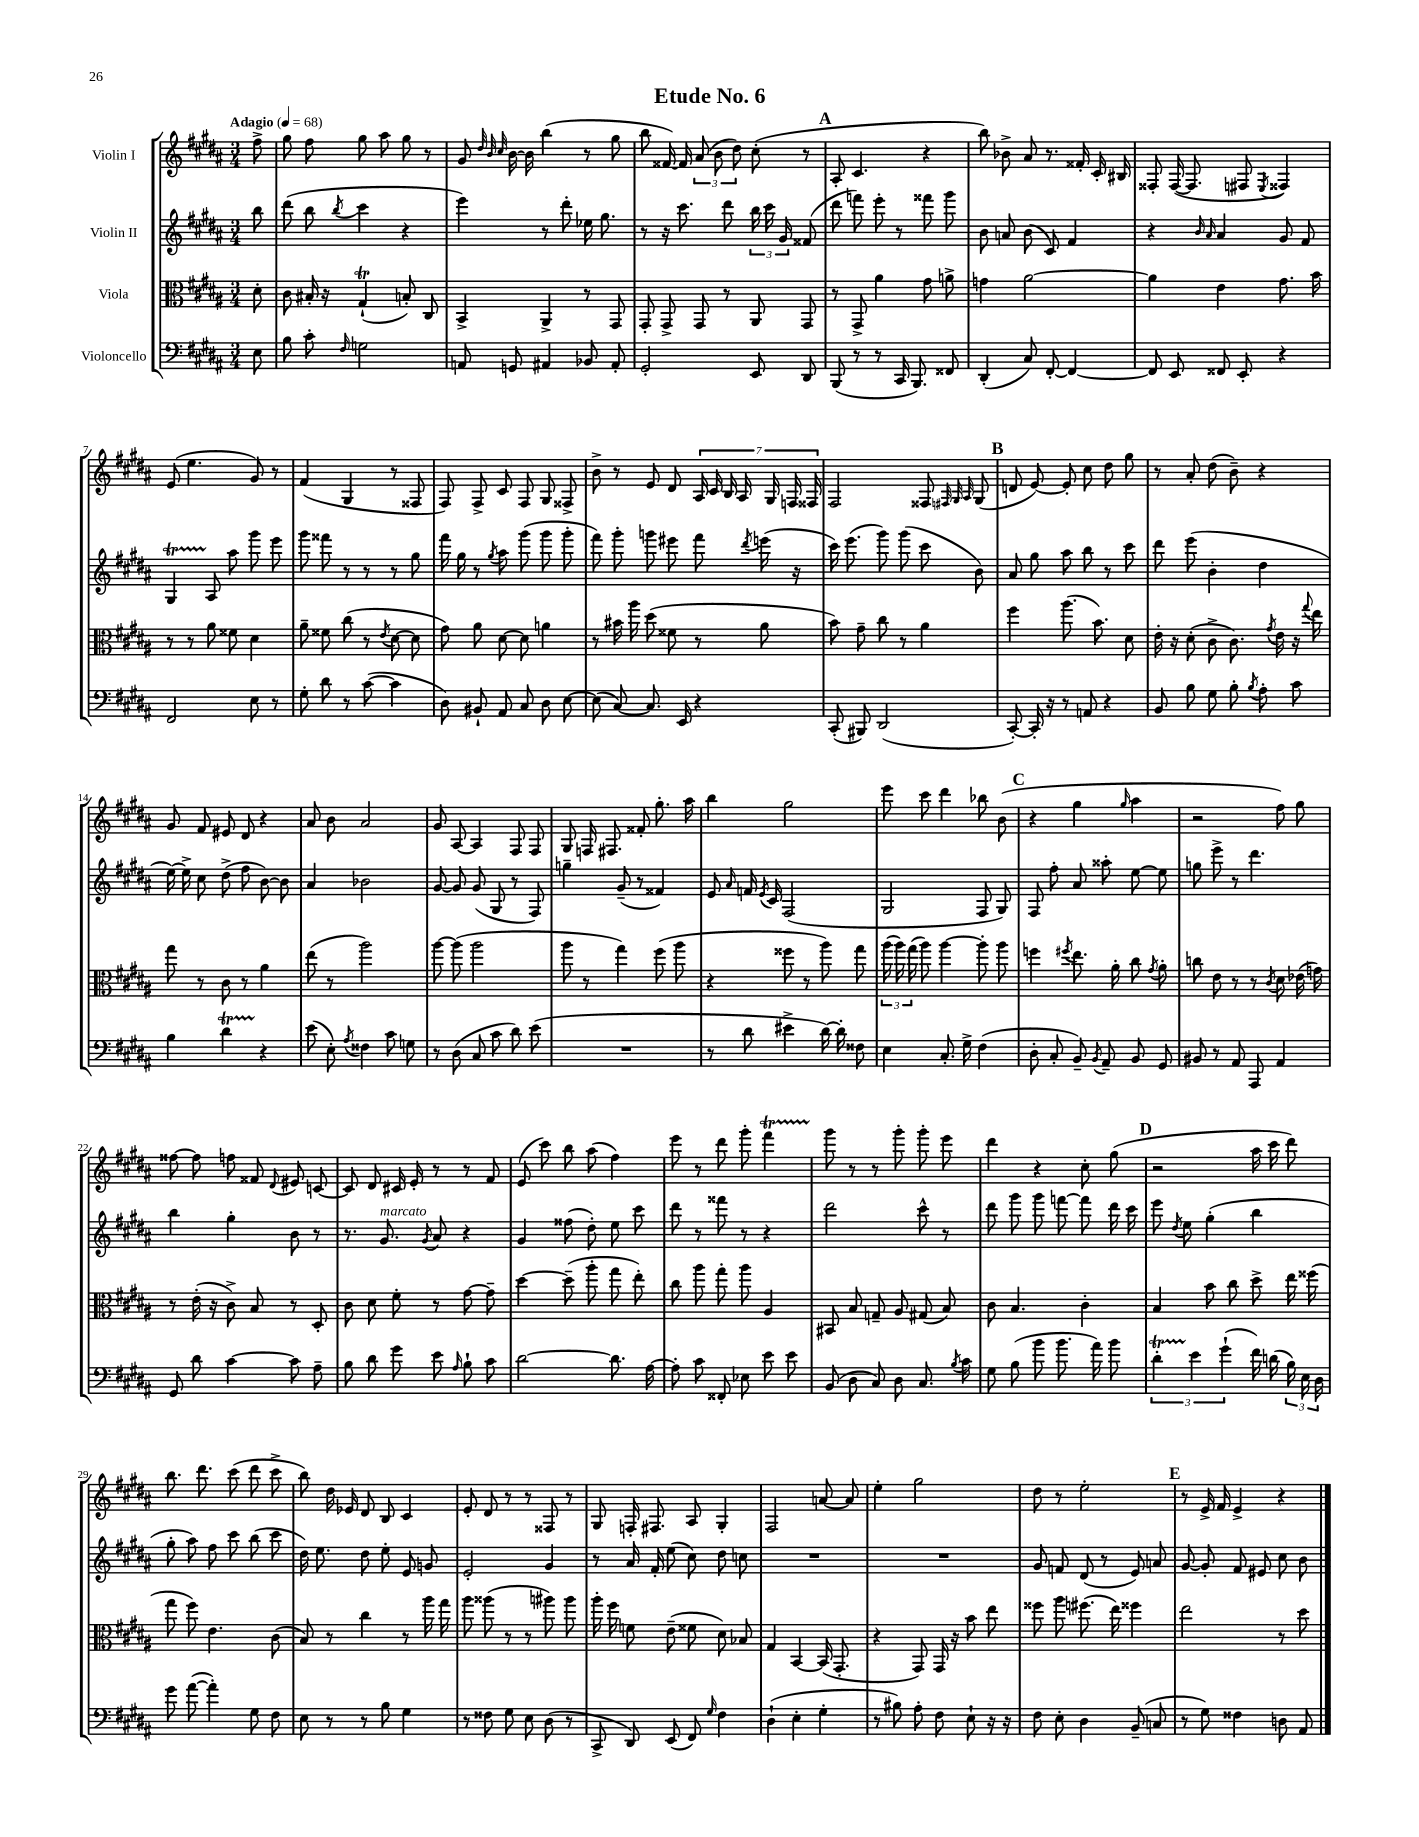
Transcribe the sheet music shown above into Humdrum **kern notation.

**kern	**kern	**kern	**kern
*staff4	*staff3	*staff2	*staff1
*clefF4	*clefC3	*clefG2	*clefG2
*k[f#c#g#d#a#]	*k[f#c#g#d#a#]	*k[f#c#g#d#a#]	*k[f#c#g#d#a#]
*M3/4	*M3/4	*M3/4	*M3/4
*MM68	*MM68	*MM68	*MM68
8E\	8d#'\	8bb\	8ff#^\
=	=	=	=
8B\	8c#\	(8ddd#\	8gg#\
8c#'\	16B#'/	8bb\	8ff#\
.	16r	.	.
16qqF#/	.	8qbb/	.
2G\	(4G#`/	4ccc#\	8gg#\
.	.	.	8aa#\
.	8B'/)	4r	8gg#\
.	8C#/	.	8r
=	=	=	=
8AA/	4BB^/	4eee\)	8g#/
.	.	.	32qqdd#/
.	.	.	32qqb/
.	.	.	32qqcc#/
8GG/	.	.	[16b\
.	.	.	16b\]
4AA#/	4AA#^/	8r	(4bb\
.	.	8ddd#'\	.
8BB-/	8r	16ee-\	8r
.	.	8.gg#\	.
8AA#'/	8GG#/	.	8gg#\
=	=	=	=
2GG#'/	8GG#'/	8r	8bb\
.	8GG#^/	16r	[16f##/)
.	.	8.ccc#\	16f##/]
.	8GG#/	.	(12a#/
.	.	.	12b\
.	8r	8ddd#\	.
.	.	.	12dd#\)
8EE/	8AA#/	24bb\	(8cc#'\
.	.	24ccc#\	.
.	.	24g#/	.
8DD#/	8GG#/	(8f##/	8r
=	=	=	=
(8BBB/	8r	8ddd#\	8A#'/
8r	8GG#^/	8fff\)	4.c#/
8r	4a#\	8eee'\	.
16CC#/	.	8r	.
8.BBB/)	.	.	.
.	8g#\	8fff##\	4r
8FF##/	8a^\	8ggg#\	.
=	=	=	=
(4DD#'/	4g\	8b\	8bb\)
.	.	8a/	8b-^\
8C#/)	[2a#\	(8b\	8a#/
[8FF#'/	.	8c#/)	8.r
4FF#/_	.	4f#/	.
.	.	.	16f##'/
.	.	.	16c#'/
.	.	.	16B#/
=	=	=	=
8FF#/]	4a#\]	4r	8F##'/
8EE/	.	.	([16F##/
.	.	.	8.F##/]
.	.	16qqb/	.
.	.	16qqa#/	.
8FF##/	4e\	4a#/	.
8EE'/	.	.	8F#/
.	.	.	8qE/
4r	8.g#\	8g#/	4F##/)
.	.	8f#/	.
.	16b\	.	.
=	=	=	=
2FF#/	8r	4G#/	(8e/
.	8r	.	4.ee\
.	8a#\	8A#/	.
.	8f##\	8aa#\	.
8E\	4d#\	8ggg#\	8g#/)
8r	.	8eee\	8r
=	=	=	=
8G#'\	8a#~\	8ggg#\	(4f#/
8d#\	8f##\	8fff##\	.
8r	(8cc#\	8r	4G#/
([8c#\	8r	8r	.
.	8qe/	.	.
4c#\]	[8d#\	8r	8r
.	8d#\]	8gg#\	8F##/
=	=	=	=
8D#\)	8g#\)	16fff#\	8F#/)
.	.	16gg#\	.
8BB#`/	8a#\	8r	8F#^/
.	.	8qgg#/	.
8AA#/	[8d#\	8aa#\	8c#/
8C#/	8d#\]	(8ggg#\	8F#/
8D#\	4a\	8ggg#\	8G#/
[8E\	.	8ggg#'\	8F##^/
=	=	=	=
(8E\]	8r	8fff#\)	8b^\
[8C#/)	16b#\	8ggg#'\	8r
.	16aa#\	.	.
8.C#/]	(8dd#\	8ggg\	8e/
.	8f##\	8eee#\	8d#/
16EE/	.	.	.
4r	8r	8fff#\	28A#/
.	.	.	28c#/
.	.	.	28B/
.	.	.	28A#/
.	.	8qddd#/	.
.	8a#\	(16eee\	.
.	.	.	28G#/
.	.	.	28F/
.	.	16r	.
.	.	.	28F##/
=	=	=	=
(8CC#'/	8b\)	16ccc#\)	2F#/
.	.	(8.eee\	.
8BBB#/)	8g#~\	.	.
(2DD#/	8cc#\	8ggg#\)	.
.	8r	(8ggg#\	.
.	4a#\	8ccc#\	8F##/
.	.	.	32qqF#/
.	.	.	32qqG#/
.	.	.	32qqA#/
.	.	8b\)	(8G#/
=	=	=	=
[8CC#'/)	4ff#\	8a#/	8d/
16CC#'/]	.	8gg#\	[8e/)
16r	.	.	.
8r	(8.aa#\	8aa#\	8e'/]
8AA/	.	8bb\	8cc#\
.	8.b\)	.	.
4r	.	8r	8dd#\
.	8d#\	8ccc#\	8gg#\
=	=	=	=
8BB/	16e'\	8ddd#\	8r
.	16r	.	.
8B\	(8d#'\	(8eee\	8a#'/
8G#\	8c#^\	4b'\	(8dd#\
8B'\	8.c#\)	.	8b~\)
8qB/	.	.	.
8A#'\	.	4dd#\	4r
.	8qg#/	.	.
.	16e\	.	.
8c#\	16r	.	.
.	8qqgg#/	.	.
.	16ee\	.	.
=	=	=	=
4B\	8gg#\	[16ee\)	8g#/
.	.	16ee^\]	.
.	8r	8cc#\	8f#/
4d#\	8c#\	(8dd#^\	8e#/
.	8r	8ff#\	8d#/
4r	4a#\	[8b\)	4r
.	.	8b\]	.
=	=	=	=
(8e\	(8ee\	4a#/	8a#/
8E'\)	8r	.	8b\
8qA#/	.	.	.
4F##\	2aa#\)	2b-\	2a#/
8c#\	.	.	.
8G\	.	.	.
=	=	=	=
8r	[8aa#\	[8g#/	8g#/
(8D#\	(8aa#\]	8g#/]	[8A#/
8C#/	2aa#\	(8g#/	4A#/]
8c#\	.	8G#/	.
8d#\)	.	8r	8F#/
(8e\	.	8F#/)	8F#/
=	=	=	=
2.r	8aa#\	4gg~\	8G#/
.	8r	.	16F/
.	.	.	8.F#/
.	4gg#\)	(8g#~/	.
.	.	8r	8f##'/
.	(8ff#\	4f##/)	8.gg#'\
.	8aa#\	.	.
.	.	.	16aa#\
=	=	=	=
8r	4r	8e/	4bb\
.	.	16qqa#/	.
8d#\	.	16f/	.
.	.	8qe/	.
.	.	16c#/	.
4e#^\	8ff##\	(2F#/	2gg#\
.	8r	.	.
[16d#\)	8aa#\)	.	.
16d#'\]	.	.	.
8F##\	8gg#\	.	.
=	=	=	=
4E\	(24aa#\	2G#/	8eee\
.	24aa#\)	.	.
.	(24gg#\	.	.
.	8aa#\)	.	8ccc#\
8.C#'/	[4aa#\	.	4ddd#\
16G#^\	.	.	.
(4F#\	8aa#'\]	8F#/	8bb-\
.	8aa#\	8G#/)	(8b\
=	=	=	=
8D#'\	4ff\	8F#/	4r
8C#'/	.	8ff#'\	.
.	8qff#/	.	.
8BB~/)	8.ee\	8a#/	4gg#\
8qBB/	.	.	.
8AA#~/	.	8aa##'\	.
.	16a#'\	.	.
.	.	.	16qqgg#/
8BB/	8cc#\	[8ee\	4aa#\
.	8qg#/	.	.
8GG#/	8a#'\	8ee\]	.
=	=	=	=
8BB#/	8cc\	8gg\	2r
8r	8e\	8eee^\	.
8AA#/	8r	8r	.
8AAA#/	8r	4.ddd#\	.
.	8qc#/	.	.
4AA#/	8d#\	.	8ff#\)
.	(16e-\	.	8gg#\
.	16g\)	.	.
=	=	=	=
8GG#/	8r	4bb\	[8ff##\
8d#\	(16e'\	.	8ff##\]
.	16r	.	.
[4c#\	8c#^\)	4gg#'\	8ff\
.	8B/	.	8f##/
.	.	.	8qqd#/
8c#\]	8r	8b\	8e#/
8A#~\	8D#'/	8r	[8c/
=	=	=	=
8B\	8c#\	8.r	8c/]
8d#\	8d#\	.	8d#/
.	.	8.g#/	.
8g#\	8f#'\	.	16c#/
.	.	.	16e'/
.	.	8qg#/	.
8e\	8r	8a#/	8r
16qqA#/	.	.	.
8B`\	[8g#\	4r	8r
8c#\	8g#~\]	.	8f#/
=	=	=	=
[2d#\	[4dd#\	4g#/	(8e/
.	.	.	8ccc#\)
.	(8dd#~\]	(8ff##\	8bb\
.	8aa#'\	8dd#'\)	(8aa#\
8.d#\]	8gg#\	8ee\	4ff#\)
.	8ee'\)	8ccc#\	.
[16A#\	.	.	.
=	=	=	=
8A#'\]	8cc#\	8ddd#\	8eee\
8c#\	8aa#\	8r	8r
8FF##'/	8gg#'\	8fff##\	8ddd#\
8E-\	8aa#\	8r	8ggg#'\
8e\	4A#/	4r	4fff#\
8e\	.	.	.
=	=	=	=
(8BB/	8BB#/	2ddd#\	8ggg#\
8D#\	8B/	.	8r
8C#/)	8G~/	.	8r
8D#\	8A#/	.	8ggg#'\
8.C#/	(8G#/	8ccc#^^\	8ggg#'\
.	8B/)	8r	8eee\
8qB/	.	.	.
16c#\	.	.	.
=	=	=	=
8G#\	8c#\	8ddd#\	4ddd#\
(8B\	4.B/	8ggg#\	.
8b\	.	8ggg#\	4r
8.b\	.	[8fff\	.
.	4c#'\	8fff\]	8cc#'\
16a#\)	.	.	.
8b\	.	16ddd#\	(8gg#\
.	.	16ccc#\	.
=	=	=	=
6d#'\	4B/	8eee\	2r
.	.	8qdd#/	.
.	.	8ee\	.
6e\	.	.	.
.	8b\	(4gg#'\	.
(6g#`\	.	.	.
.	8cc#\	.	.
16f#\)	8dd#^\	4bb\	16aa#\
(16d\	.	.	16ccc#\
24B\)	16ee\	.	8ddd#\)
24E\	.	.	.
.	(16ff##\	.	.
24D#\	.	.	.
=	=	=	=
8g#\	8gg#\	8gg#'\	8.bb\
([8a#\	8ff#\)	8aa#\)	.
.	.	.	8.ddd#\
4a#'\])	4.e\	8ff#\	.
.	.	8ccc#\	(8ccc#\
8G#\	.	(8bb\	8ddd#\
8F#\	(8c#\	8ccc#\	8ccc#^\
=	=	=	=
8E\	8B/)	16dd#\)	8bb\)
.	.	8.ee\	.
8r	8r	.	16dd#\
.	.	.	16e-/
8r	4cc#\	8dd#\	8d#/
8B\	.	8ee'\	8B/
4G#\	8r	8e/	4c#/
.	16aa#\	8g/	.
.	16gg#\	.	.
=	=	=	=
8r	8aa#\	2e'/	8e'/
8F##\	(8aa##\	.	8d#/
8G#\	8r	.	8r
8E\	8r	.	8r
(8D#\	8aa#\)	4g#/	8F##/
8r	8aa#\	.	8r
=	=	=	=
8CC#^/	16aa#'\	8r	8G#/
.	16ff#\	.	.
8DD#/)	8f\	16a#/	16F'/
.	.	16f#'/	8.F#/
(8EE/	(8e~\	(8ee\	.
8FF#/)	8f##\	8cc#\)	8A#/
16qqG#/	.	.	.
4F#\	8d#\)	8dd#\	4G#'/
.	8B-/	8cc\	.
=	=	=	=
(4D#`\	4G#/	2.r	2F#/
4E'\	[4BB/	.	.
4G#'\	(16BB/]	.	[8a/
.	8.GG#'/	.	.
.	.	.	8a/]
=	=	=	=
8r	4r	2.r	4ee'\
8B#\)	.	.	.
8A#'\	8GG#/)	.	2gg#\
8F#\	16GG#/	.	.
.	16r	.	.
8E`\	8b\	.	.
16r	8ee\	.	.
16r	.	.	.
=	=	=	=
8F#\	8ff##\	8g#/	8dd#\
8E'\	8aa#\	8f/	8r
4D#\	(8.ff#\	(8d#/	2ee'\
.	.	8r	.
.	16ee\)	.	.
(8BB~/	4ff##\	8e/)	.
8C/	.	8a/	.
=	=	=	=
8r	2ee\	[8g#/	8r
8G#\)	.	8g#'/]	16e^/
.	.	.	16f#/
4F##\	.	8f#/	4e^/
.	.	8e#/	.
8D\	8r	8cc#\	4r
8AA#/	8dd#\	8b\	.
==	==	==	==
*-	*-	*-	*-
